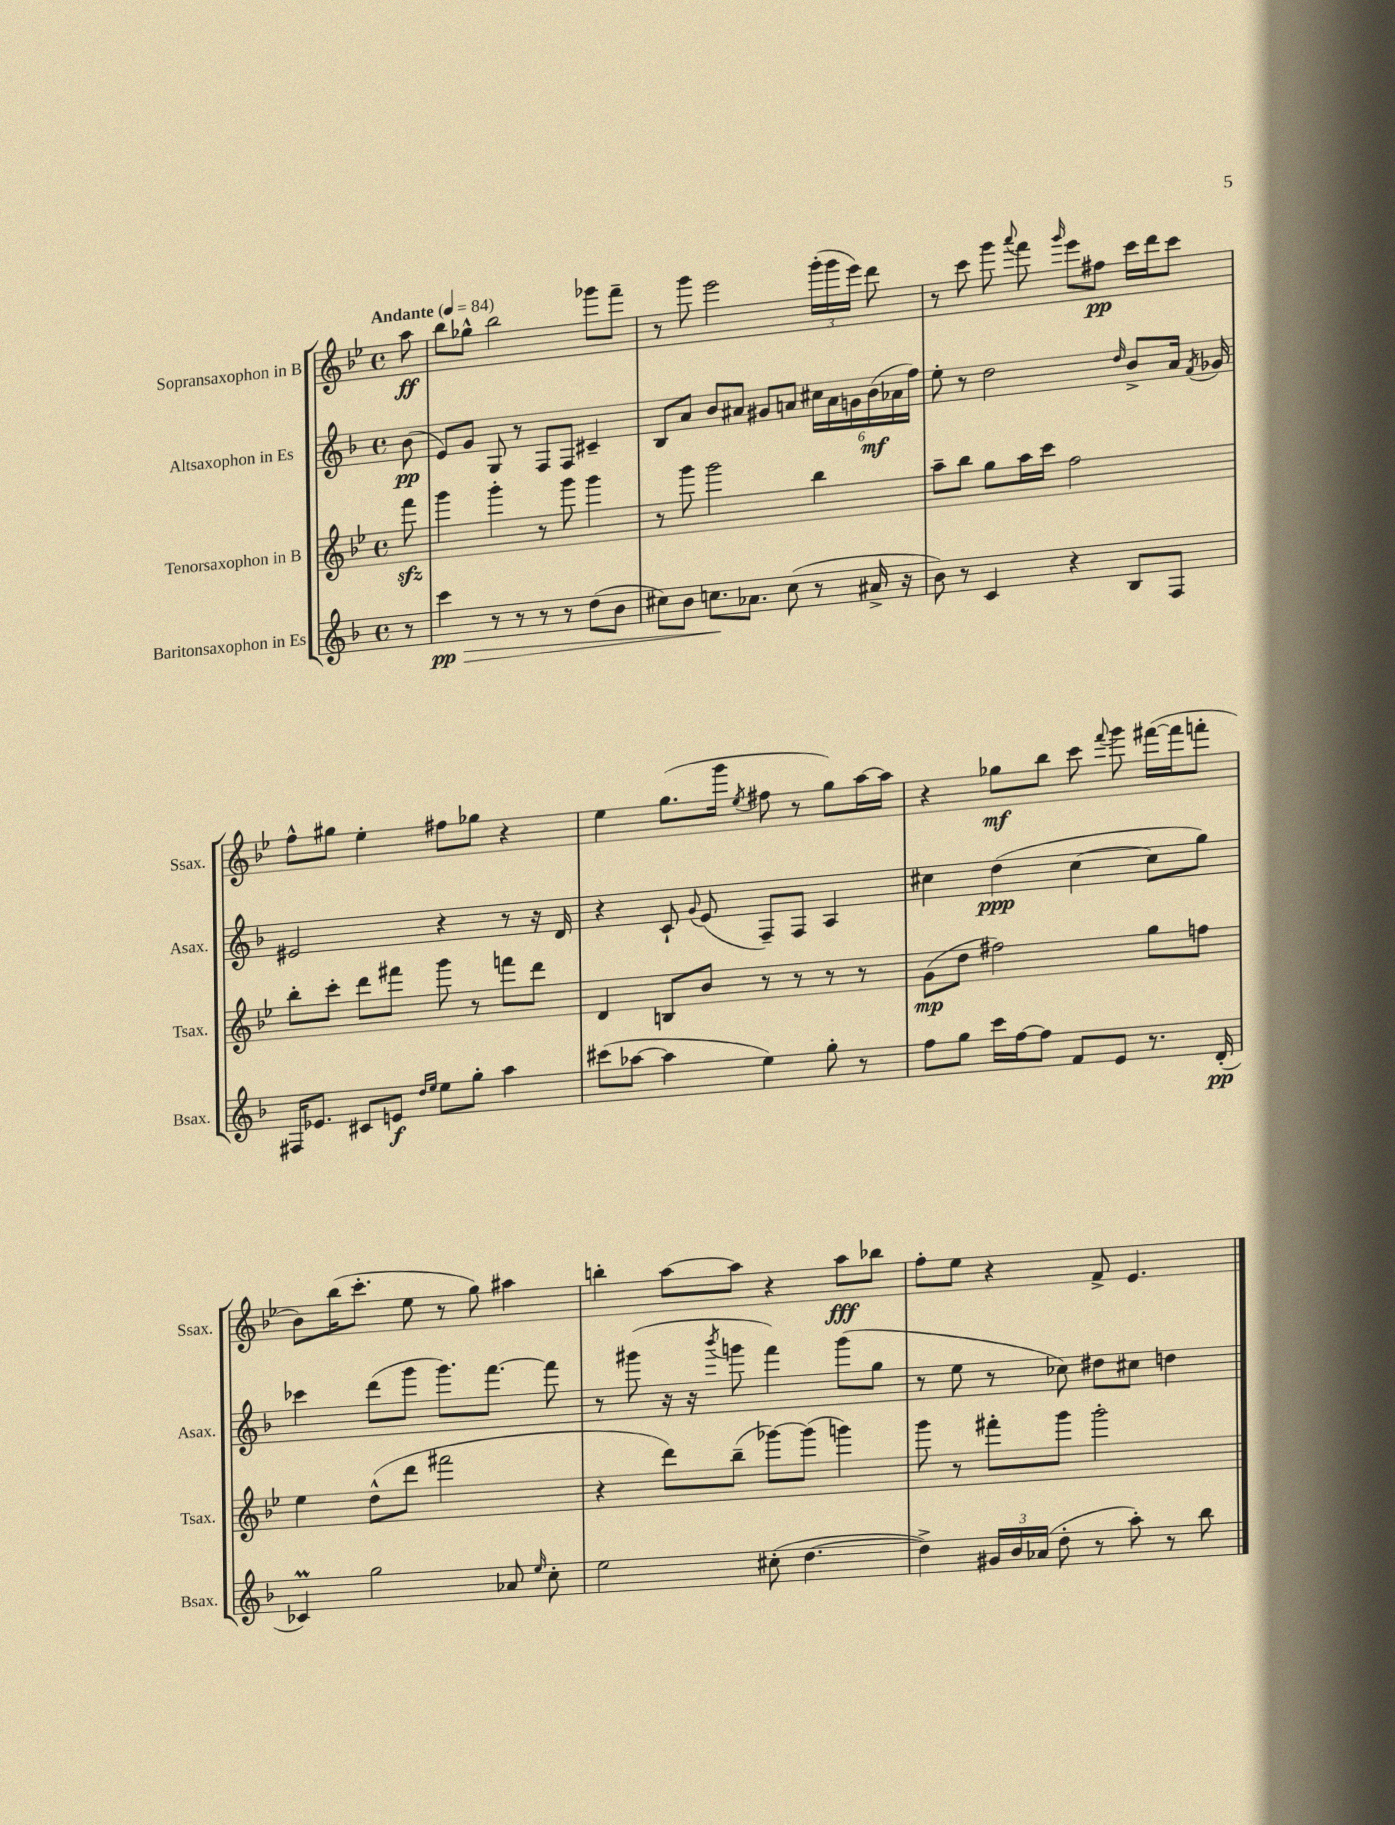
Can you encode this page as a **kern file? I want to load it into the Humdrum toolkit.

**kern	**dynam	**kern	**dynam	**kern	**dynam	**kern	**dynam
*part4	*part4	*part3	*part3	*part2	*part2	*part1	*part1
*staff4	*staff4	*staff3	*staff3	*staff2	*staff2	*staff1	*staff1
*I"Baritonsaxophon in Es	*	*I"Tenorsaxophon in B	*	*I"Altsaxophon in Es	*	*I"Sopransaxophon in B	*
*I'Bsax.	*	*I'Tsax.	*	*I'Asax.	*	*I'Ssax.	*
*clefG2	*	*clefG2	*	*clefG2	*	*clefG2	*
*k[b-]	*	*k[b-e-]	*	*k[b-]	*	*k[b-e-]	*
*M4/4	*	*M4/4	*	*M4/4	*	*M4/4	*
*met(c)	*	*met(c)	*	*met(c)	*	*met(c)	*
*MM84	*	*MM84	*	*MM84	*	*MM84	*
=	=	=	=	=	=	=	=
!	!	!	!	!	!	!LO:TX:a:B:t=Andante	!
8r	.	8fffzz\	.	(8b-\	pp	8aa\	ff
=1	=1	=1	=1	=1	=1	=1	=1
!	!LO:HP:b	!	!	!	!	!	!
4ccc\	> pp	4ggg\	.	8e/L)	.	8bb-\L	.
.	.	.	.	8g/J	.	8gg-X^^\J	.
8r	.	4ggg'\	.	8G/	.	2bb-\	.
8r	.	.	.	8r	.	.	.
8r	.	8r	.	8F/L	.	.	.
8r	.	8ggg\	.	8F/J	.	.	.
(8dd\L	.	4ggg\	.	4c#X~/	.	8ggg-X\L	.
8b-\J	.	.	.	.	.	8fff~\J	.
=2	=2	=2	=2	=2	=2	=2	=2
8cc#X\L)	.	8r	.	8B-/L	.	8r	.
8b-\J	.	8ggg\	.	8a/J	.	8ggg\	.
8.ccn\L	.	2ggg\	.	8b-/L	.	2eee-\	.
.	.	.	.	8a#X/J	.	.	.
8.a-X\J	]	.	.	.	.	.	.
.	.	.	.	8g#X/L	.	.	.
(8cc\	.	.	.	8an/J	.	.	.
8r	.	4bb-\	.	24cc#X\LL	.	(24ggg'\LL	.
.	.	.	.	24a\	.	24ggg\	.
.	.	.	.	24gn\	.	24eee-\JJ)	.
16a#X^/	.	.	.	(24b-\	mf	8ddd\	.
.	.	.	.	24a-X\	.	.	.
16r	.	.	.	.	.	.	.
.	.	.	.	24ff\JJ)	.	.	.
=3	=3	=3	=3	=3	=3	=3	=3
8b-\)	.	8aa~\L	.	8ee'\	.	8r	.
8r	.	8bb-\J	.	8r	.	8ccc\	.
4c/	.	8gg\L	.	2dd\	.	8ggg\	.
.	.	.	.	.	.	8qqaaa/	.
.	.	16aa\L	.	.	.	8fff\	.
.	.	16ccc\JJ	.	.	.	.	.
.	.	.	.	.	.	16qqggg/	.
4r	.	2ff\	.	.	.	8eee-\L	.
.	.	.	.	.	.	8ff#X\J	pp
.	.	.	.	16qqdd/	.	.	.
8B-/L	.	.	.	8b-^/L	.	16ccc\LL	.
.	.	.	.	.	.	16ddd\J	.
8F/J	.	.	.	16a/Jk	.	8ccc\J	.
.	.	.	.	8qf/	.	.	.
.	.	.	.	16g-X/	.	.	.
!!LO:LB:g=z
=4	=4	=4	=4	=4	=4	=4	=4
16F#X/KL	.	8bb-'\L	.	2e#X/	.	8ff^^\L	.
8.e-X/J	.	.	.	.	.	.	.
.	.	8ccc'\J	.	.	.	8gg#X\J	.
8c#X/L	.	8ddd\L	.	.	.	4ee-'\	.
8en/J	f	8fff#X\J	.	.	.	.	.
16qqdd/LL	.	.	.	.	.	.	.
16qqee/JJ	.	.	.	.	.	.	.
8ee\L	.	8ggg\	.	4r	.	8ff#X\L	.
8gg'\J	.	8r	.	.	.	8gg-X\J	.
4aa\	.	8fffn\L	.	8r	.	4r	.
.	.	8ddd\J	.	16r	.	.	.
.	.	.	.	16d/	.	.	.
=5	=5	=5	=5	=5	=5	=5	=5
(8ccc#X\L	.	4d/	.	4r	.	4ee-\	.
[8aa-X\J	.	.	.	.	.	.	.
4aa-\]	.	8Bn/L	.	8c`/	.	(8.gg\L	.
.	.	.	.	8qqg/	.	.	.
.	.	8b-/J	.	(8e/	.	.	.
.	.	.	.	.	.	16ggg\Jk	.
.	.	.	.	.	.	8qee-/	.
4ee\)	.	8r	.	8F~/L)	.	8ff#X\	.
.	.	8r	.	8F/J	.	8r	.
8gg'\	.	8r	.	4A/	.	8gg\L)	.
8r	.	8r	.	.	.	[16aa\L	.
.	.	.	.	.	.	16aa\JJ]	.
=6	=6	=6	=6	=6	=6	=6	=6
8ff\L	.	(8g\L	mp	4cc#X\	.	4r	.
8gg\J	.	8dd\J	.	.	.	.	.
16ccc\LL	.	2ff#X\)	.	(4dd\	ppp	8gg-X\L	mf
[16ff\J	.	.	.	.	.	.	.
8ff\J]	.	.	.	.	.	8bb-\J	.
8f/L	.	.	.	[4cc#\	.	8ccc\	.
.	.	.	.	.	.	8qqfff/	.
8e/J	.	.	.	.	.	8ggg\	.
8.r	.	8gg\L	.	8cc#\L]	.	([16fff#X\LL	.
.	.	.	.	.	.	16fff#\J]	.
.	.	8ffn\J	.	8gg\J)	.	8fffn'\J	.
(16d'/	pp	.	.	.	.	.	.
!!LO:LB:g=z
=7	=7	=7	=7	=7	=7	=7	=7
4c-XM/)	.	4ee-\	.	4ccc-X\	.	8b-\L)	.
.	.	.	.	.	.	(16bb-\K	.
.	.	.	.	.	.	8.ccc'\J	.
2gg\	.	(8dd^^\L	.	(8ddd\L	.	.	.
.	.	8ddd\J	.	8ggg\J	.	8ee-\	.
.	.	2fff#X\	.	8.ggg\L)	.	8r	.
.	.	.	.	.	.	8gg\)	.
.	.	.	.	[8.fff\J	.	.	.
8a-X/	.	.	.	.	.	4aa#X\	.
16qqee/	.	.	.	.	.	.	.
8cc'\	.	.	.	8fff\]	.	.	.
=8	=8	=8	=8	=8	=8	=8	=8
2ee\	.	4r	.	8r	.	4bbn'\	.
.	.	.	.	(8ggg#X\	.	.	.
.	.	8ddd\L)	.	16r	.	[8aa\L	.
.	.	.	.	16r	.	.	.
.	.	.	.	8qbbb-/	.	.	.
.	.	(8bb-~\J	.	8gggn\	.	8aa\J]	.
(8cc#X'\	.	[8ggg-X\L)	.	4fff\)	.	4r	.
[4.dd\	.	(8ggg-\J]	.	.	.	.	.
.	.	4gggn\)	.	(8ggg\L	.	8aa\L	fff
.	.	.	.	8gg\J	.	8bb-X\J	.
=9	=9	=9	=9	=9	=9	=9	=9
4dd^\])	.	8ggg\	.	8r	.	8ff'\L	.
.	.	8r	.	8ee\	.	8ee-\J	.
24g#X/LL	.	8fff#X'\L	.	8r	.	4r	.
24b-/	.	.	.	.	.	.	.
(24a-X/JJ	.	.	.	.	.	.	.
8dd'\	.	8ggg\J	.	8cc-X\)	.	.	.
8r	.	2ggg'\	.	8dd#X\L	.	8f^/	.
8aa'\)	.	.	.	8cc#X\J	.	4.e-/	.
8r	.	.	.	4ddn\	.	.	.
8bb-\	.	.	.	.	.	.	.
==	==	==	==	==	==	==	==
*-	*-	*-	*-	*-	*-	*-	*-
